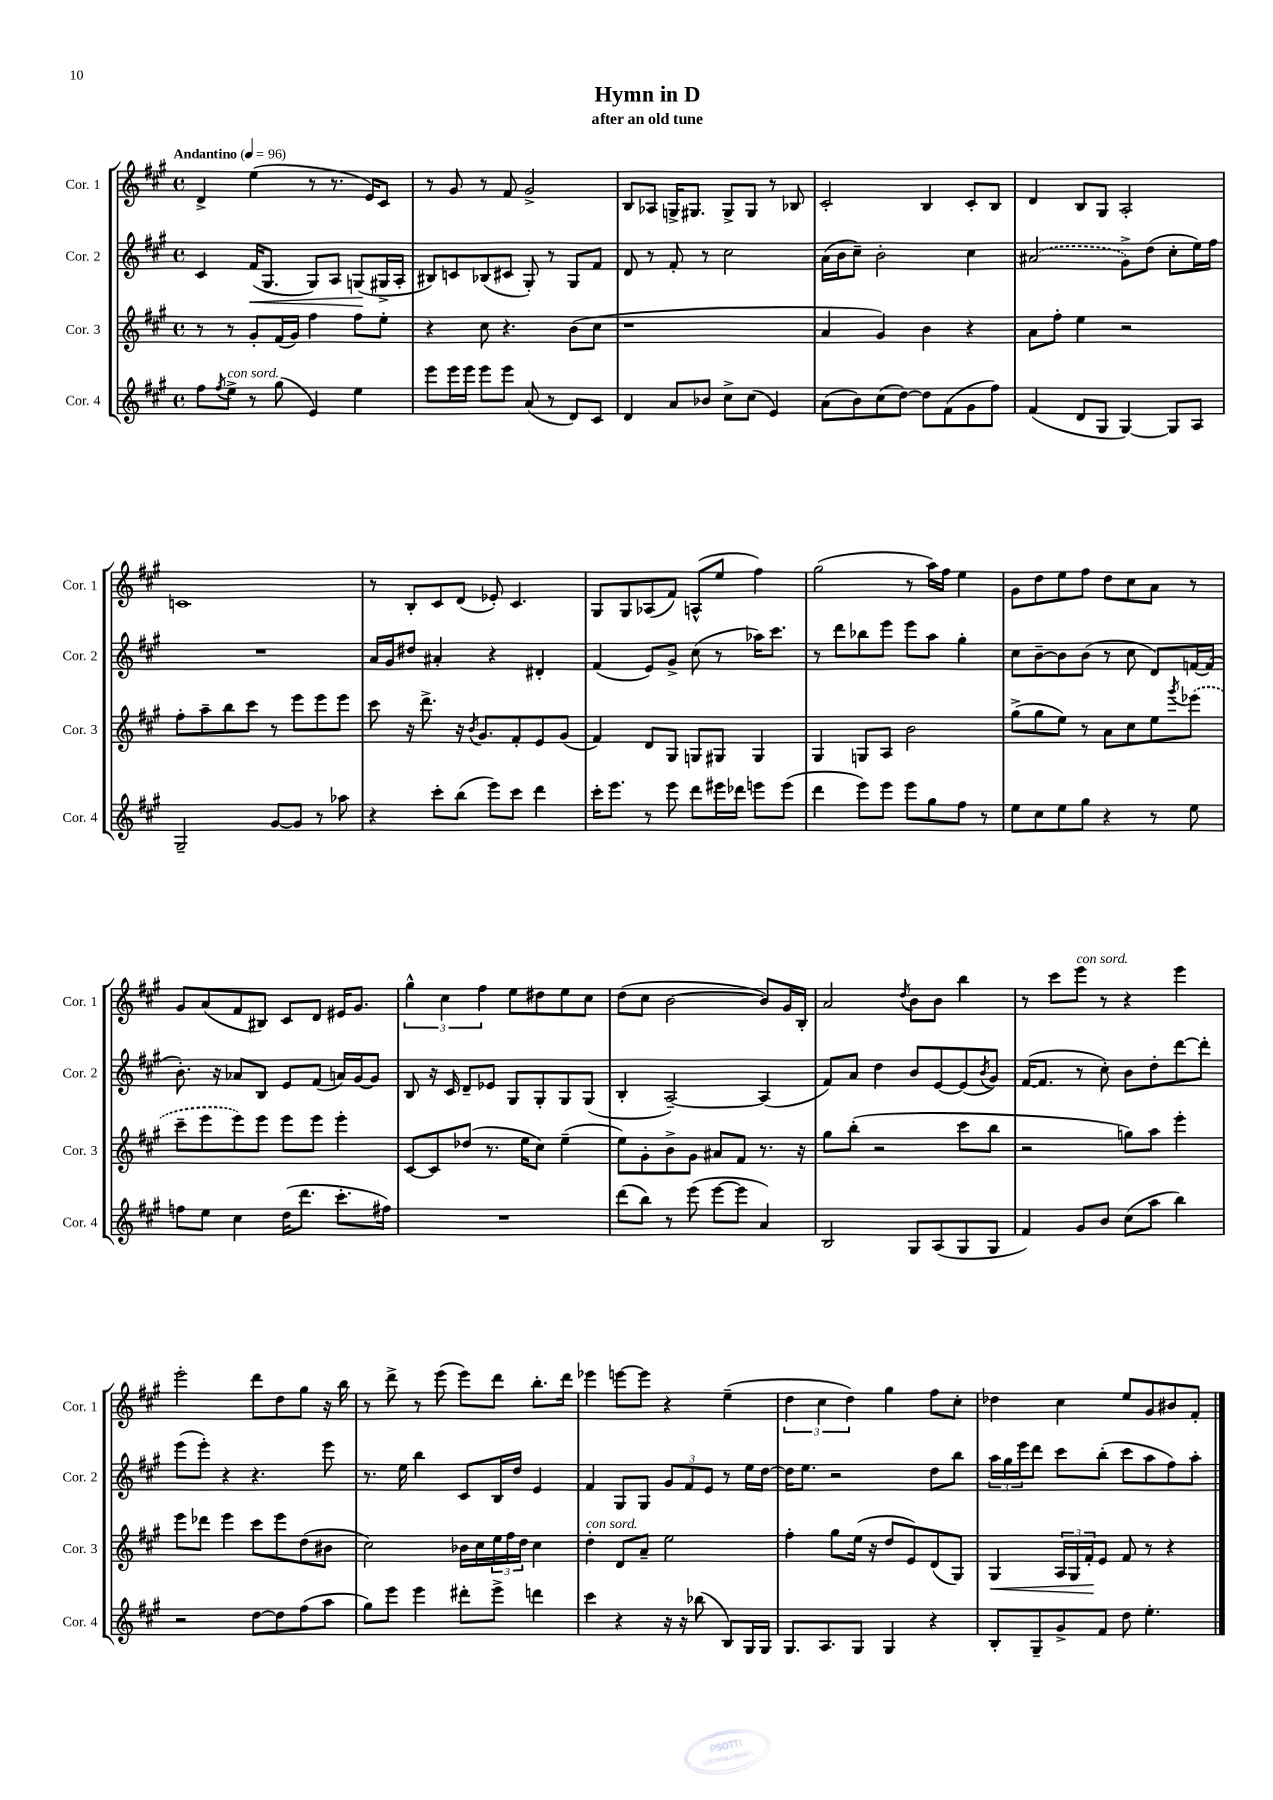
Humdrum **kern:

**kern	**kern	**kern	**kern
*staff4	*staff3	*staff2	*staff1
*clefG2	*clefG2	*clefG2	*clefG2
*k[f#c#g#]	*k[f#c#g#]	*k[f#c#g#]	*k[f#c#g#]
*M4/4	*M4/4	*M4/4	*M4/4
*met(c)	*met(c)	*met(c)	*met(c)
*MM96	*MM96	*MM96	*MM96
8ff#	8r	4c#	4d^
8qff#	.	.	.
8ee^	8r	.	.
8r	8g#'	(16f#	(4ee
.	.	8.G#	.
(8gg#	(16f#	.	.
.	16g#)	.	.
4e)	4ff#	8G#)	8r
.	.	8A	8.r
4ee	8ff#	(8G	.
.	.	.	16e)
.	8ee'	16G#^	8c#
.	.	16A'	.
=	=	=	=
8eee	4r	8B#)	8r
16eee	.	8c	8g#
16eee	.	.	.
8eee	8cc#	(8B-	8r
8eee	4.r	8c#	8f#
(8a	.	8G#')	2g#^
8r	.	8r	.
8d)	(8b	8G#	.
8c#	8cc#	8f#	.
=	=	=	=
4d	1r	8d	8B
.	.	8r	8A-
8a	.	8f#'	16G^
.	.	.	8.G#
8b-	.	8r	.
8cc#^	.	2cc#	8G#^
(8cc#	.	.	8G#
4e)	.	.	8r
.	.	.	8B-
=	=	=	=
(8a	4a	(16a	2c#'
.	.	16b	.
8b)	.	8cc#~)	.
(8cc#	4g#)	2b'	.
[8dd)	.	.	.
8dd]	4b	.	4B
(8f#	.	.	.
8g#	4r	4cc#	8c#'
8ff#)	.	.	8B
=	=	=	=
(4f#	8a	(2a#	4d
.	8ff#'	.	.
8d	4ee	.	8B
8G#	.	.	8G#
[4G#)	2r	8g#^)	2A'
.	.	(8dd	.
8G#]	.	8cc#'	.
8A	.	16ee)	.
.	.	16ff#	.
=	=	=	=
2G#~	8ff#'	1r	1c
.	8aa~	.	.
.	8bb	.	.
.	8ccc#	.	.
[8g#	8r	.	.
8g#]	8eee	.	.
8r	8eee	.	.
8aa-	8eee	.	.
=	=	=	=
4r	8ccc#	16a	8r
.	.	16g#	.
.	16r	8dd#	8B'
.	8.ddd^	.	.
8ccc#'	.	4a#'	8c#
(8bb	16r	.	(8d
.	8qb	.	.
.	8.g#	.	.
8eee)	.	4r	8e-')
8ccc#	8f#'	.	4.c#
4ddd	8e	4d#'	.
.	(8g#	.	.
=	=	=	=
16ccc#'	4f#)	(4f#	8G#
8.eee	.	.	.
.	.	.	8G#
8r	8d	8e)	(8A-
8eee	8G#	8g#^	8f#)
8ddd	8G	(8cc#	(8A^^
16eee#	8G#	8r	8ee
16ddd-	.	.	.
8eee	4G#	16aa-)	4ff#)
.	.	8.ccc#	.
(8eee	.	.	.
=	=	=	=
4ddd	4G#	8r	(2gg#
.	.	8ddd	.
8eee)	8G	8bb-	.
8eee	8A	8eee	.
8eee	2b	8eee	8r
8gg#	.	8aa	16aa)
.	.	.	16ff#
8ff#	.	4gg#'	4ee
8r	.	.	.
=	=	=	=
8ee	(8gg#^	8cc#	8g#
8cc#	8gg#	[8b~	8dd
8ee	8ee)	8b]	8ee
8gg#	8r	(8b	8ff#
4r	8a	8r	8dd
.	8cc#	8cc#	8cc#
8r	8ee	8d)	8a
.	8qggg#	.	.
8ee	(8eee-	[16f	8r
.	.	(16f]	.
=	=	=	=
8ff	8ccc#~	8.b')	8g#
8ee	8eee	.	(8a
.	.	16r	.
4cc#	8eee)	8a-	8f#
.	8eee	8B	8B#)
(16dd	8eee	8e	8c#
8.ddd	.	.	.
.	8eee	(8f#	8d
8.ccc#'	4eee'	16a)	16e#
.	.	[16g#	8.g#
.	.	8g#]	.
16ff#)	.	.	.
=	=	=	=
1r	[8c#	8B	6gg#^^
.	8c#]	16r	.
.	.	.	6cc#
.	.	16c#	.
.	(8dd-	8d~	.
.	.	.	6ff#
.	8.r	8e-	.
.	.	8G#	8ee
.	16ee	.	.
.	8cc#)	8G#'	8dd#
.	(4ee~	8G#	8ee
.	.	(8G#	8cc#
=	=	=	=
(8ddd	8ee)	4B'	(8dd
8bb)	8g#'	.	8cc#
8r	8b^	[2A~)	[2b
(8eee	8g#	.	.
[8eee	8a#	.	.
8eee]	8f#	.	.
4a)	8.r	(4A]	8b])
.	.	.	16g#
.	16r	.	16B'
=	=	=	=
2B	8gg#	8f#)	2a
.	(8bb'	8a	.
.	2r	4dd	.
.	.	.	8qdd
8G#	.	8b	8b
(8A	.	[8e	8b
8G#	8ccc#	(8e]	4bb
.	.	8qb	.
8G#	8bb	8g#)	.
=	=	=	=
4f#)	2r	([16f#	8r
.	.	8.f#]	.
.	.	.	8ccc#
8g#	.	8r	8eee
8b	.	8cc#')	8r
(8cc#	8gg)	8b	4r
8aa	8aa	8dd'	.
4bb)	4eee'	[8ddd	4eee
.	.	8ddd']	.
=	=	=	=
2r	8eee	(8eee	2eee'
.	8ddd-	8eee')	.
.	4eee	4r	.
[8dd	8ccc#	4.r	8ddd
8dd]	8eee	.	8dd
(8ff#	(8dd	.	8gg#
8aa	8b#	8eee	16r
.	.	.	16bb
=	=	=	=
8gg#)	2cc#)	8.r	8r
8eee	.	.	8ddd^
.	.	16ee	.
4eee	.	4bb	8r
.	.	.	(8eee
8ddd#'	16b-	8c#	8eee)
.	16cc#	.	.
8eee^	24ee	16B	8ddd
.	24ff#	.	.
.	.	16dd	.
.	24dd	.	.
4ddd	4cc#	4e	8.bb'
.	.	.	16ddd
=	=	=	=
4ccc#	4dd'	4f#	4eee-
4r	8d	8G#	[8eee
.	8a~	8G#	8eee]
16r	2ee	12g#	4r
16r	.	.	.
.	.	12f#	.
(8bb-	.	.	.
.	.	12e	.
8B)	.	8r	(4ee~
16G#	.	16ee	.
16G#	.	[16dd	.
=	=	=	=
8.G#	4ff#'	16dd]	6dd
.	.	8.ee	.
.	.	.	6cc#
8.A	.	.	.
.	8gg#	2r	.
.	.	.	6dd)
8G#	(16ee	.	.
.	16r	.	.
4G#	8dd	.	4gg#
.	8e)	.	.
4r	(8d	8dd	8ff#
.	8G#)	8bb	8cc#'
=	=	=	=
8B'	4G#	24aa	4dd-
.	.	24gg#	.
.	.	24eee	.
8G#~	.	8ddd	.
8g#^	24A	8ccc#	4cc#
.	24G#	.	.
.	24f#'	.	.
8f#	8e	(8bb'	.
8dd	8f#	8ccc#	8ee
4.ee'	8r	8aa	8g#
.	4r	8ff#)	8b#
.	.	8aa'	8f#'
==	==	==	==
*-	*-	*-	*-
